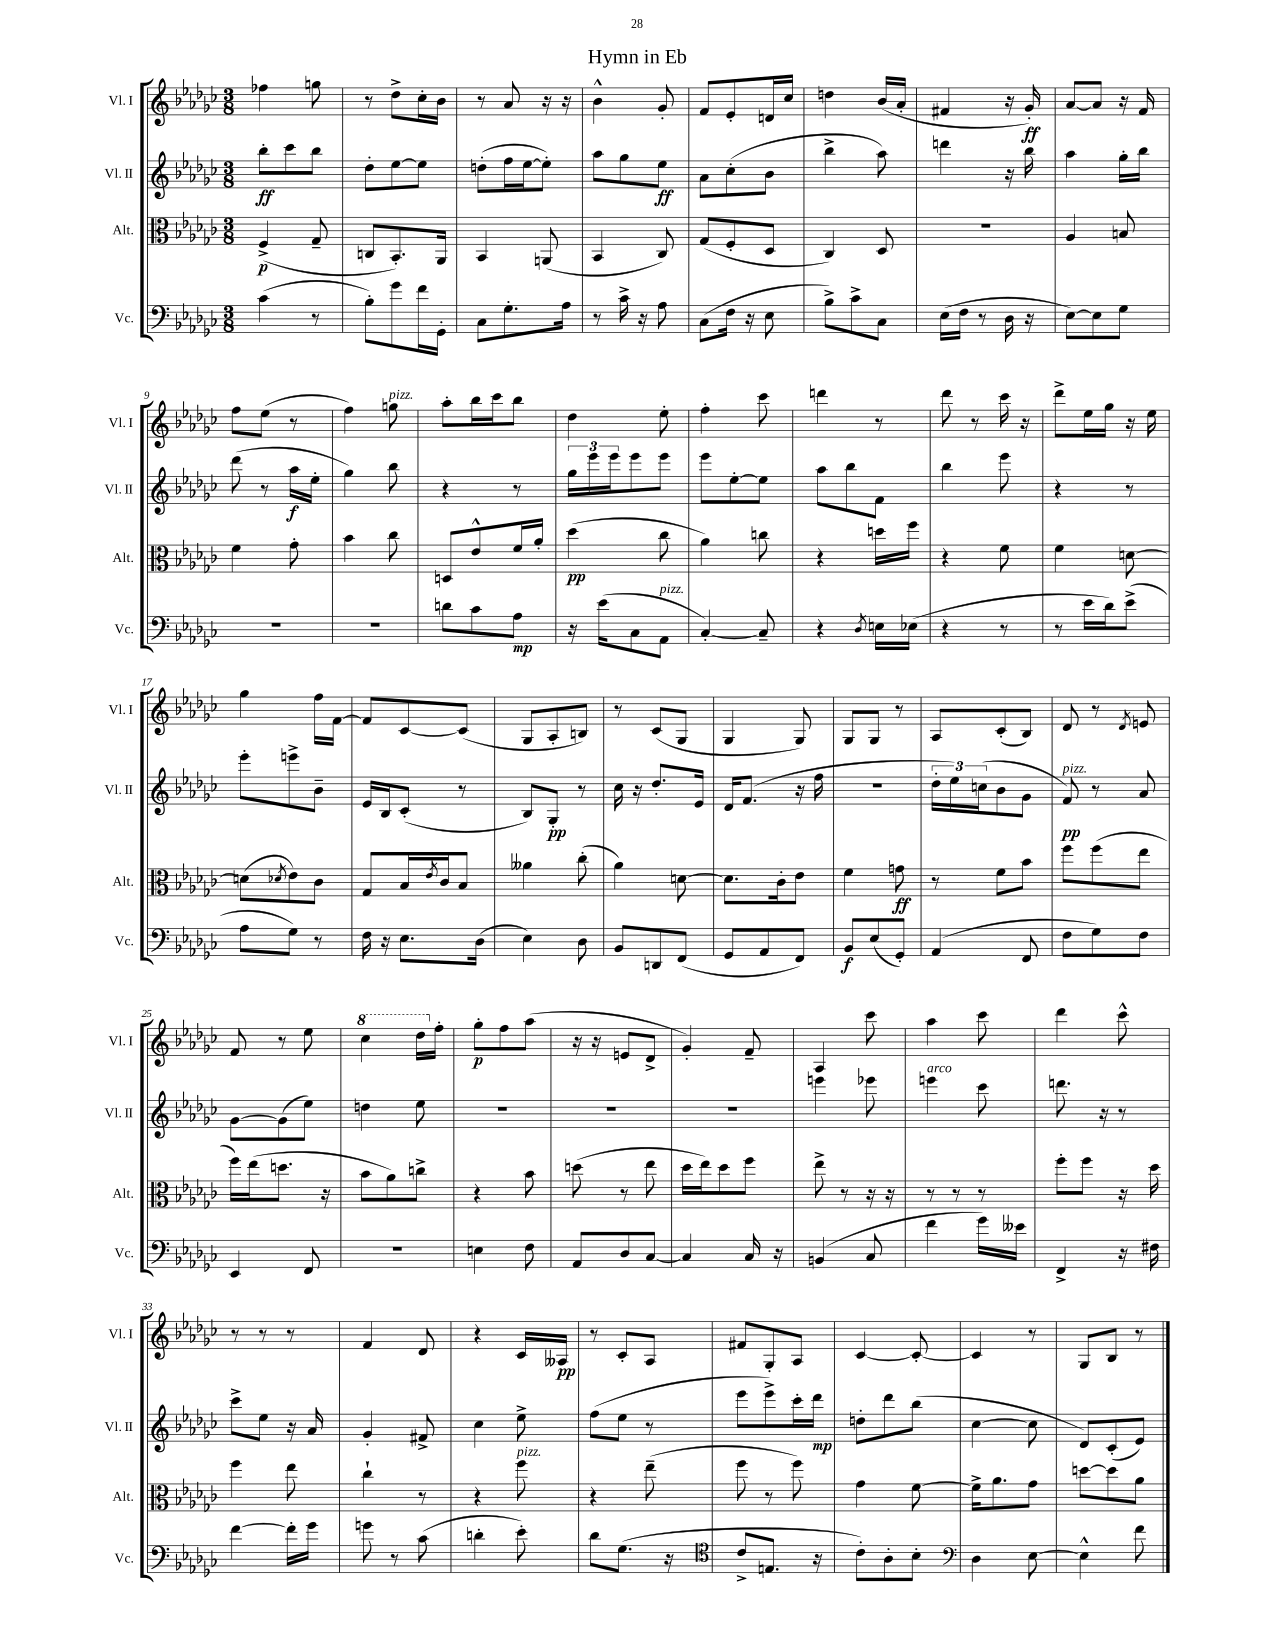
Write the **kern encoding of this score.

**kern	**kern	**kern	**kern
*staff4	*staff3	*staff2	*staff1
*clefF4	*clefC3	*clefG2	*clefG2
*k[b-e-a-d-g-c-]	*k[b-e-a-d-g-c-]	*k[b-e-a-d-g-c-]	*k[b-e-a-d-g-c-]
*M3/8	*M3/8	*M3/8	*M3/8
(4c-	(4F^	8bb-'	4ff-
.	.	8ccc-	.
8r	8G-~	8bb-	8gg
=	=	=	=
8B-')	8C	8dd-'	8r
8g-	8.BB-')	[8ee-	8dd-^
16f	.	8ee-]	16cc-'
16GG-'	16AA-	.	16b-
=	=	=	=
8C-	4BB-	(8dd'	8r
8.G-'	.	16ff	8a-
.	.	[16ee-	.
.	(8AA	8ee-'])	16r
16A-	.	.	16r
=	=	=	=
8r	4BB-	8aa-	4b-^^
16c-^	.	8gg-	.
16r	.	.	.
8A-	8C-)	8ee-	8g-'
=	=	=	=
(8C-	(8G-	8a-	8f
16F	8F'	(8cc-'	8e-'
16r	.	.	.
8E-	8D-	8b-	16d
.	.	.	16cc-
=	=	=	=
8B-^)	4C-)	4bb-^	4dd
8c-^	.	.	.
8C-	8D-	8aa-)	(16b-
.	.	.	16a-'
=	=	=	=
(16E-	4.r	4ddd	4f#
16F	.	.	.
8r	.	.	.
16D-	.	16r	16r
16r	.	16bb-	16g-')
=	=	=	=
[8E-)	4A-	4aa-	[8a-
8E-]	.	.	8a-]
8G-	8B	16gg-'	16r
.	.	16bb-	16f
=	=	=	=
4.r	4f	(8ddd-	8ff
.	.	8r	(8ee-
.	8g-'	16aa-	8r
.	.	16ee-'	.
=	=	=	=
4.r	4b-	4gg-)	4ff)
.	8cc-	8bb-	8gg
=	=	=	=
8d	8D	4r	8aa-'
8c-	8e-^^	.	16bb-
.	.	.	16ccc-
8A-	16f	8r	8bb-
.	16a-'	.	.
=	=	=	=
16r	(4dd-	24gg-	4dd-
.	.	24eee-	.
(16e-	.	.	.
.	.	24eee-	.
8C-	.	8eee-	.
8AA-	8cc-	8eee-	8ee-'
=	=	=	=
[4C-')	4a-)	8eee-	4ff'
.	.	[8ee-'	.
8C-~]	8cc	8ee-]	8ccc-
=	=	=	=
4r	4r	8aa-	4ddd
.	.	8bb-	.
8qD-	.	.	.
16E	16dd	8f	8r
(16E-	16ff	.	.
=	=	=	=
4r	4r	4bb-	8ddd-
.	.	.	8r
8r	8f	8eee-	16ccc-
.	.	.	16r
=	=	=	=
8r	4f	4r	8ddd-^
16e-	.	.	16ee-
16d-)	.	.	16gg-
(8e-^	[8d	8r	16r
.	.	.	16ee-
=	=	=	=
8A-	(8d]	8eee-'	4gg-
.	8qd-	.	.
8G-)	8e-)	8eee^	.
8r	8c-	8b-~	16ff
.	.	.	[16f
=	=	=	=
16F	8G-	16e-	8f]
16r	.	16B-	.
8.E-	16B-	(8c-'	[8c-
.	8qe-	.	.
.	16c-	.	.
.	8B-	8r	(8c-]
(16D-	.	.	.
=	=	=	=
4E-)	4a--	8B-)	8G-
.	.	8G-'	8A-'
8D-	(8cc-'	8r	8B)
=	=	=	=
8BB-	4a-)	16cc-	8r
.	.	16r	.
8DD	.	8.dd-'	(8c-
(8FF	[8d	.	8G-
.	.	16e-	.
=	=	=	=
8GG-	8.d]	16d-	4G-
.	.	(8.f	.
8AA-	.	.	.
.	16c-'	.	.
8FF)	8e-	16r	8G-)
.	.	16ff	.
=	=	=	=
8BB-	4f	4.r	8G-
(8E-	.	.	8G-
8GG-')	8g	.	8r
=	=	=	=
(4AA-	8r	24dd-'	8A-
.	.	24ee-)	.
.	.	(24cc	.
.	8f	8b-	(8c-'
8FF	8b-	8g-	8B-)
=	=	=	=
8F	8ff	8f)	8d-
8G-)	(8ff	8r	8r
.	.	.	8qd-
8F	8ee-	8a-	8e
=	=	=	=
4EE-	16ff)	[8g-	8f
.	(16ee-	.	.
.	8.dd	(8g-]	8r
8FF	.	8ee-)	8ee-
.	16r	.	.
=	=	=	=
4.r	8b-	4dd	4ccc-
.	8a-)	.	.
.	8cc^	8ee-	16ddd-
.	.	.	16ff'
=	=	=	=
4E	4r	4.r	8gg-'
.	.	.	8ff
8F	8b-	.	(8aa-
=	=	=	=
8AA-	(8dd	4.r	16r
.	.	.	16r
8D-	8r	.	8e
[8C-	8ee-	.	8d-^
=	=	=	=
4C-]	16dd-	4.r	4g-')
.	16ee-)	.	.
.	8dd-	.	.
16C-	8ff	.	8f~
16r	.	.	.
=	=	=	=
(4BB	8ee-^	4eee	4A-
.	8r	.	.
8C-	16r	8eee-	8ccc-
.	16r	.	.
=	=	=	=
4f	8r	4eee	4aa-
.	8r	.	.
16g-)	8r	8ccc-	8ccc-
16e--	.	.	.
=	=	=	=
4FF^	8ff'	8.ddd	4ddd-
.	8ff	.	.
.	.	16r	.
16r	16r	8r	8ccc-^^
16F#	16dd-	.	.
=	=	=	=
[4f	4ff	8ccc-^	8r
.	.	8ee-	8r
16f']	8ee-	16r	8r
16g-	.	16a-	.
=	=	=	=
8g	4cc-`	4g-'	4f
8r	.	.	.
(8c-	8r	8f#^	8d-
=	=	=	=
4d'	4r	4cc-	4r
8e-')	8ff	8ee-^	16c-
.	.	.	16A--
=	=	=	=
8d-	4r	(8ff	8r
(8.G-	.	8ee-	8c-'
.	(8ee-~	8r	8A-
16r	.	.	.
=	=	=	=
*clefC4	*	*	*
8c-^	8ff	8eee-	8f#
8.E	8r	8eee-^)	8G-'
.	8ff)	16ccc-'	8A-
16r	.	16ddd-	.
=	=	=	=
8c-')	4g-	8dd'	[4c-
8A-'	.	8ddd-	.
8B-'	[8f	(8bb-	8c-'_
=	=	=	=
*clefF4	*	*	*
4D-	16f^]	[4cc-	4c-]
.	8.a-	.	.
[8E-	8g-	8cc-]	8r
=	=	=	=
4E-^^]	[8dd	8d-)	8G-
.	8dd]	(8c-'	8B-
8f	8a-	8e-)	8r
==	==	==	==
*-	*-	*-	*-
